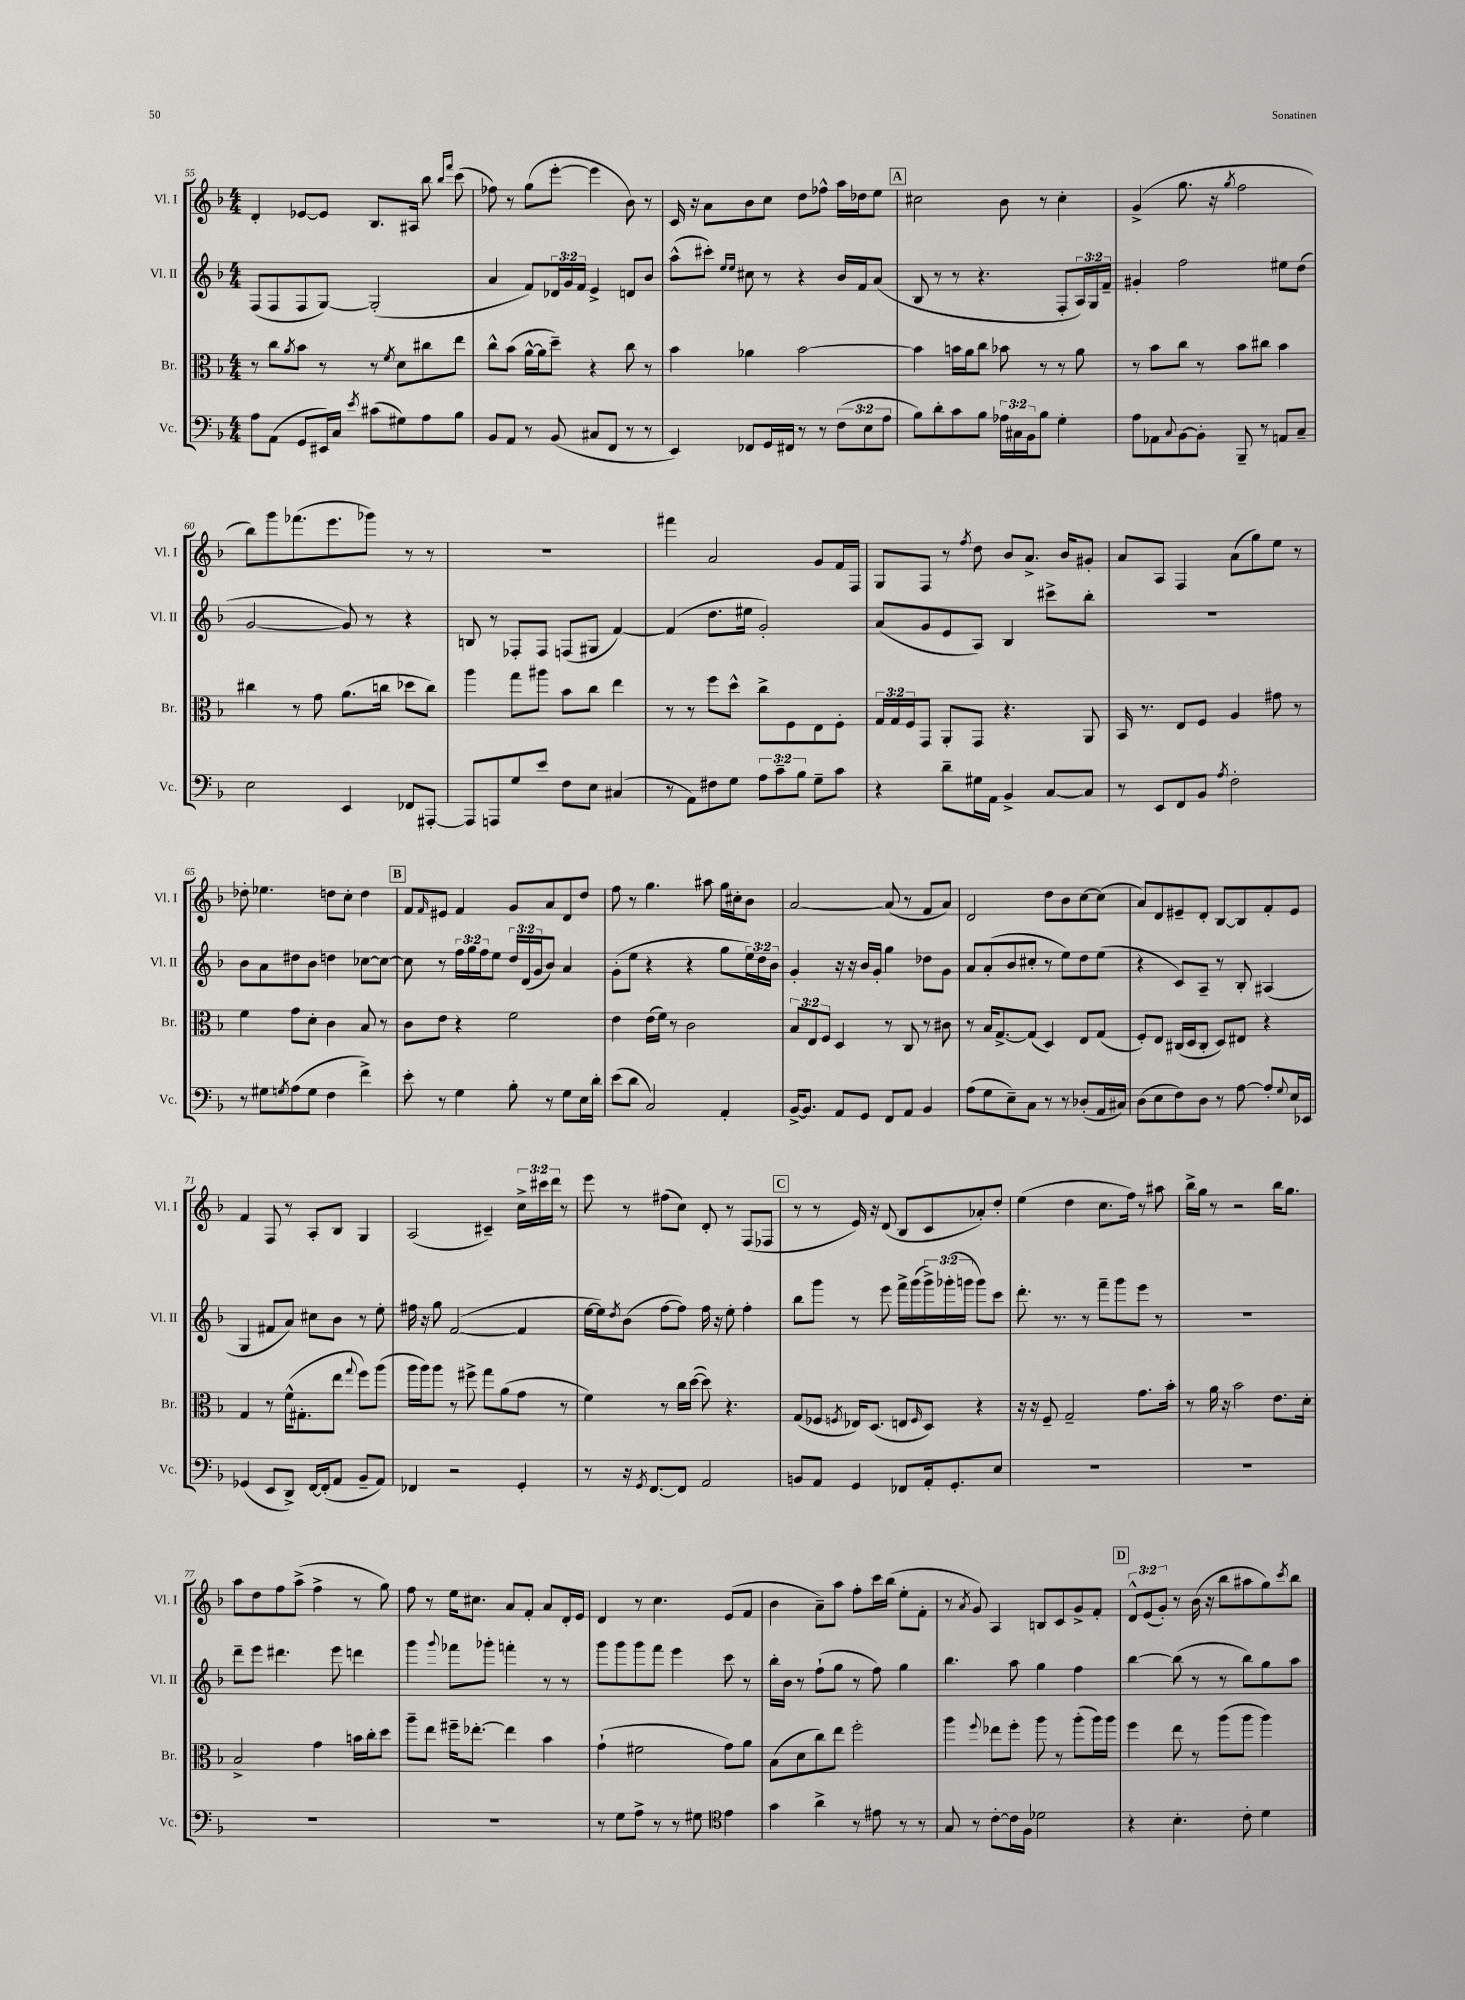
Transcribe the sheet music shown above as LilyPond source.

<<
\new StaffGroup <<
\new Staff = "s0" \with { instrumentName = "Vl. I" shortInstrumentName = "Vl. I" } {
    \clef treble \key f \major \numericTimeSignature \time 4/4 \override Staff.TupletNumber.text = #tuplet-number::calc-fraction-text
    d'4-. ees'8~ ees'8 bes8. ais16 bes''8 \grace { bes''16 f'''16 } c'''8( |
    fes''8) r8 g''8( e'''8~-. e'''4 bes'8) r8 |
    c'16 r16 a'8 bes'8 c''8 d''8 fes''8-^ a''16 des''16 e''8 |
    \mark \markup { \box "A" } cis''2 bes'8 r8 cis''4-. |
    g'4->( g''8. r16 \acciaccatura { g''8 } f''2 |
    bes''8) g'''8 fes'''8.( e'''8. ges'''8) r8 r8 |
    R1 |
    fis'''4 a'2 g'8 f'16 f16 |
    g8 f8 r8 \acciaccatura { f''8 } d''8 bes'8 a'8.-> bes'16 gis'8-. |
    a'8 a8 f4 a'8( g''8) e''8 r8 |
    des''8-. ees''4. d''8 c''8-. d''4 |
    \mark \markup { \box "B" } f'8 \grace { f'16 } eis'8 f'4 g'8 a'8 d'8 d''8 |
    f''8 r8 g''4. ais''8 g''16 cis''16-. bes'8 |
    a'2~ a'8( r8 f'8 a'8) |
    d'2 d''8 bes'8 c''8~ c''8( |
    a'8) d'8 eis'8-- d'8-. bes8~ bes8 f'8-. eis'8 |
    f'4 f8 r8 a8-. bes8 g4 |
    a2( cis'4--) \tuplet 3/2 { c''16-> cis'''16 d'''16 } r8 |
    e'''8 r8 fis''8( c''8) d'8-. r8 f8( fes8 |
    \mark \markup { \box "C" } r8 r8 e'16) r16 d'8( bes8 c'8 aes'8-.) d''8-. |
    e''4( d''4 c''8. f''16) r8 ais''8 |
    bes''16-> g''16 r8 r2 bes''16 g''8. |
    a''8 d''8 f''8 a''8->( f''4-> r8 g''8) |
    f''8 r8 e''16 cis''8. a'8 f'8-. a'8 d'16-. e'16 |
    d'4 r8 c''4. e'8( f'8 |
    bes'4 a'8--) a''8 f''8-. c'''16 bes''16( e''8-. f'8-. |
    r8 \acciaccatura { a'8 } g'8) a4 b8 c'8 g'8-> f'8-. |
    \mark \markup { \box "D" } \tuplet 3/2 { d'8-^ e'8( g'8-.) } r8 bes'16( r16 bes''8 ais''8 g''8) \acciaccatura { c'''8 } bes''8 \bar "|." |
}
\new Staff = "s1" \with { instrumentName = "Vl. II" shortInstrumentName = "Vl. II" } {
    \clef treble \key f \major \numericTimeSignature \time 4/4 \override Staff.TupletNumber.text = #tuplet-number::calc-fraction-text
    f8( f8 f8 g8~) g2-.( |
    a'4 f'8) \tuplet 3/2 { des'16 g'16 f'16 } e'4-> d'8 bes'8 |
    a''8-^( cis'''8-.) \grace { e''16 e''16 } cis''8 r8 r4 bes'16 f'16 a'8( |
    \mark \markup { \box "A" } bes8 r8 r8 r4. f8-. \tuplet 3/2 { a16) g16 f'16-- } |
    gis'4-. f''2 eis''8 d''8( |
    g'2~ g'8) r8 r4 |
    b8 r8 fes8-. fes8 f8( gis8 f'4~) |
    f'4( d''8. eis''16 g'2-.) |
    a'8( g'8 e'8 a8) bes4 cis'''8-> bes''8-. |
    R1 |
    bes'8 a'8 dis''8 bes'8 d''4 ces''8~ ces''8~ |
    \mark \markup { \box "B" } ces''8 r8 \tuplet 3/2 { f''16 g''16 f''16 } e''8 \tuplet 3/2 { d''16 d'16( g'16 } bes'8) a'4 |
    g'8-.( e''8 r4 r4 g''8 \tuplet 3/2 { e''16) d''16 bes'16 } |
    g'4-. r16 r16 bes'16 g'16-. g''4 des''8 g'8 |
    a'8 a'8-.( bes'8 cis''8-. r8 e''8) d''8 e''8( |
    r4 c'8) a8-- r8 bes8-. ais4( |
    g4 fis'8 a'8) cis''8 bes'8 r8 e''8-. |
    fis''16 r16 g''8 f'2~( f'4 |
    e''16~ e''16) \acciaccatura { d''8 } bes'8( f''8~ f''8) f''16 r16 e''8-. f''4-. |
    \mark \markup { \box "C" } bes''8 g'''8 r8 e'''8 f'''16-> g'''16( \tuplet 3/2 { g'''16->) ges'''16-.( g'''16 } g'''8) c'''8 |
    d'''8.-. r8. r8 f'''8-- g'''8 e'''8 r8 |
    R1 |
    d'''8-- e'''8 dis'''4. e'''8 d'''4 |
    g'''4 \appoggiatura { g'''8 } fes'''8 ges'''8-. f'''4-. r8 r8 |
    g'''8 g'''8 g'''8 f'''8 e'''4 c'''8 r8 |
    bes''16-. bes'16 r8 f''8-!( g''8 r8 f''8) g''4 |
    bes''4. a''8 g''4 f''4 |
    \mark \markup { \box "D" } bes''4~ bes''8( r8 r8 bes''8) g''8 a''8 \bar "|." |
}
\new Staff = "s2" \with { instrumentName = "Br." shortInstrumentName = "Br." } {
    \clef alto \key f \major \numericTimeSignature \time 4/4 \override Staff.TupletNumber.text = #tuplet-number::calc-fraction-text
    r8 c''8 \acciaccatura { a'8 } bes'8 r8 r8 \acciaccatura { f'8 } d'8 cis''8 e''8 |
    c''8-^ bes'8( a'16~-^ a'16 d''8--) r4 c''8 r8 |
    bes'4 aes'4 bes'2~ |
    \mark \markup { \box "A" } bes'4 b'16 a'16 c''8 bes'8 r8 r8 a'8 |
    r8 bes'8 c''8 r8 bes'8 cis''8 bes'4 |
    cis''4 r8 g'8 a'8.( c''16 des''8 c''8) |
    a''4 g''8 ais''8 bes'8 c''8 e''4 |
    r8 r8 f''8 d''8-^ c''8-> f8 e8 f8-. |
    \tuplet 3/2 { g16 g16 f16 } g,8 a,8-. g,8 r4. a,8 |
    bes,16 r8. e8 f8 a4 gis'8 r8 |
    f'4 g'8 d'8-. c'4 bes8 r8 |
    \mark \markup { \box "B" } c'8 e'8 r4 f'2 |
    e'4 e'16( f'16) r8 c'2 |
    \tuplet 3/2 { bes8 e8 f8 } d4 r8 c8 r8 cis'8 |
    r8 bes16 g8.~-> g8( d4) e8 g8( |
    f8-.) e8 cis16( d16 cis8-. d8) eis8 r4 |
    g4 r8 f'16-^( gis8.-. e''8 \appoggiatura { g''8 } f''8) a''8( |
    a''16 a''16) a''8 r8 fis''8-> g''8 a'8( g'8 r8 |
    f'4) r8 c''16 d''16~( d''8) r4. |
    \mark \markup { \box "C" } g8( fes8 \acciaccatura { f8 } ees16) d8.( e8 \grace { f16 } d8) r4 |
    r16 r16 f8-- g2-- g'8. bes'16-. |
    r8 a'16 r16 bes'2 e'8. d'16-. |
    bes2-> g'4 b'16 c''16-. d''8 |
    a''8-- e''8 fis''16-- ees''8.~-. ees''4 bes'4 |
    g'4-!( fis'2 g'8) a'8 |
    bes8( d'8 c''8) e''8 f''2-. |
    a''4 \appoggiatura { f''8 } ees''8 f''8-. a''8 r8 a''8-.( a''16) a''16 |
    \mark \markup { \box "D" } f''4 e''8 r8 a''8( a''8 a''4) \bar "|." |
}
\new Staff = "s3" \with { instrumentName = "Vc." shortInstrumentName = "Vc." } {
    \clef bass \key f \major \numericTimeSignature \time 4/4 \override Staff.TupletNumber.text = #tuplet-number::calc-fraction-text
    a8 a,8( g,8 eis,16) c16 \acciaccatura { e'8 } cis'8( gis8) a8 bes8 |
    bes,8 a,8 r8 bes,8( cis8 f,8 r8 r8 |
    e,4) fes,8 g,16 fis,16 r8 r8 \tuplet 3/2 { f8( e8 a8 } |
    \mark \markup { \box "A" } bes8) d'8-. c'8 bes8 \tuplet 3/2 { aes16 cis16 bes,16 } bes8 g4-. |
    a8 aes,8 \appoggiatura { c8 } bes,8~ bes,8-. bes,,8-- r8 a,8 c8-- |
    e2 e,4 fes,8 ais,,8~-. |
    ais,,8 a,,8 g8 e'8 f8 e8 cis4( |
    r8 a,8) fis8 g8 \tuplet 3/2 { a8 c'8-- bes8 } g8-- c'8 |
    r4 d'8-- gis16 a,16 bes,4-> c8~ c8 |
    r8 e,8 f,8 bes,8 \acciaccatura { a8 } f2-. |
    r8 gis8 \acciaccatura { g8 } a8( g8 f4 f'4->) |
    \mark \markup { \box "B" } e'8-. r8 g4 bes8-. r8 g8 e16 d'16-. |
    e'8( d'8 c2) a,4-. |
    bes,16~-> bes,8. a,8 g,8 f,8 a,8 bes,4 |
    a8( g8 e8--) c8 r8 r8 des8-.( a,16 cis16) |
    d8( e8 f8) d8 r8 a8~ a8-. \appoggiatura { g8 } e16 ees,16 |
    ges,4( e,8 d,8->) f,16~ f,16-.( a,8 bes,8-- a,8) |
    fes,4 r2 g,4-. |
    r8 r16 \acciaccatura { g,8 } f,8.~ f,8 a,2 |
    \mark \markup { \box "C" } b,8 a,8 g,4 fes,8 a,16-. g,8.-. e8 |
    R1 |
    R1 |
    R1 |
    R1 |
    r8 g8 a8-> r8 r8 gis8 \clef tenor e'4 |
    g'4 a'4-> r8 eis'8 r8 r8 |
    g8 r8 c'8~-. c'16 f16 des'2 |
    \mark \markup { \box "D" } r4 bes4.-. c'8-. d'4 \bar "|." |
}
>>
>>
\layout { \context { \Score currentBarNumber = #55 } }
